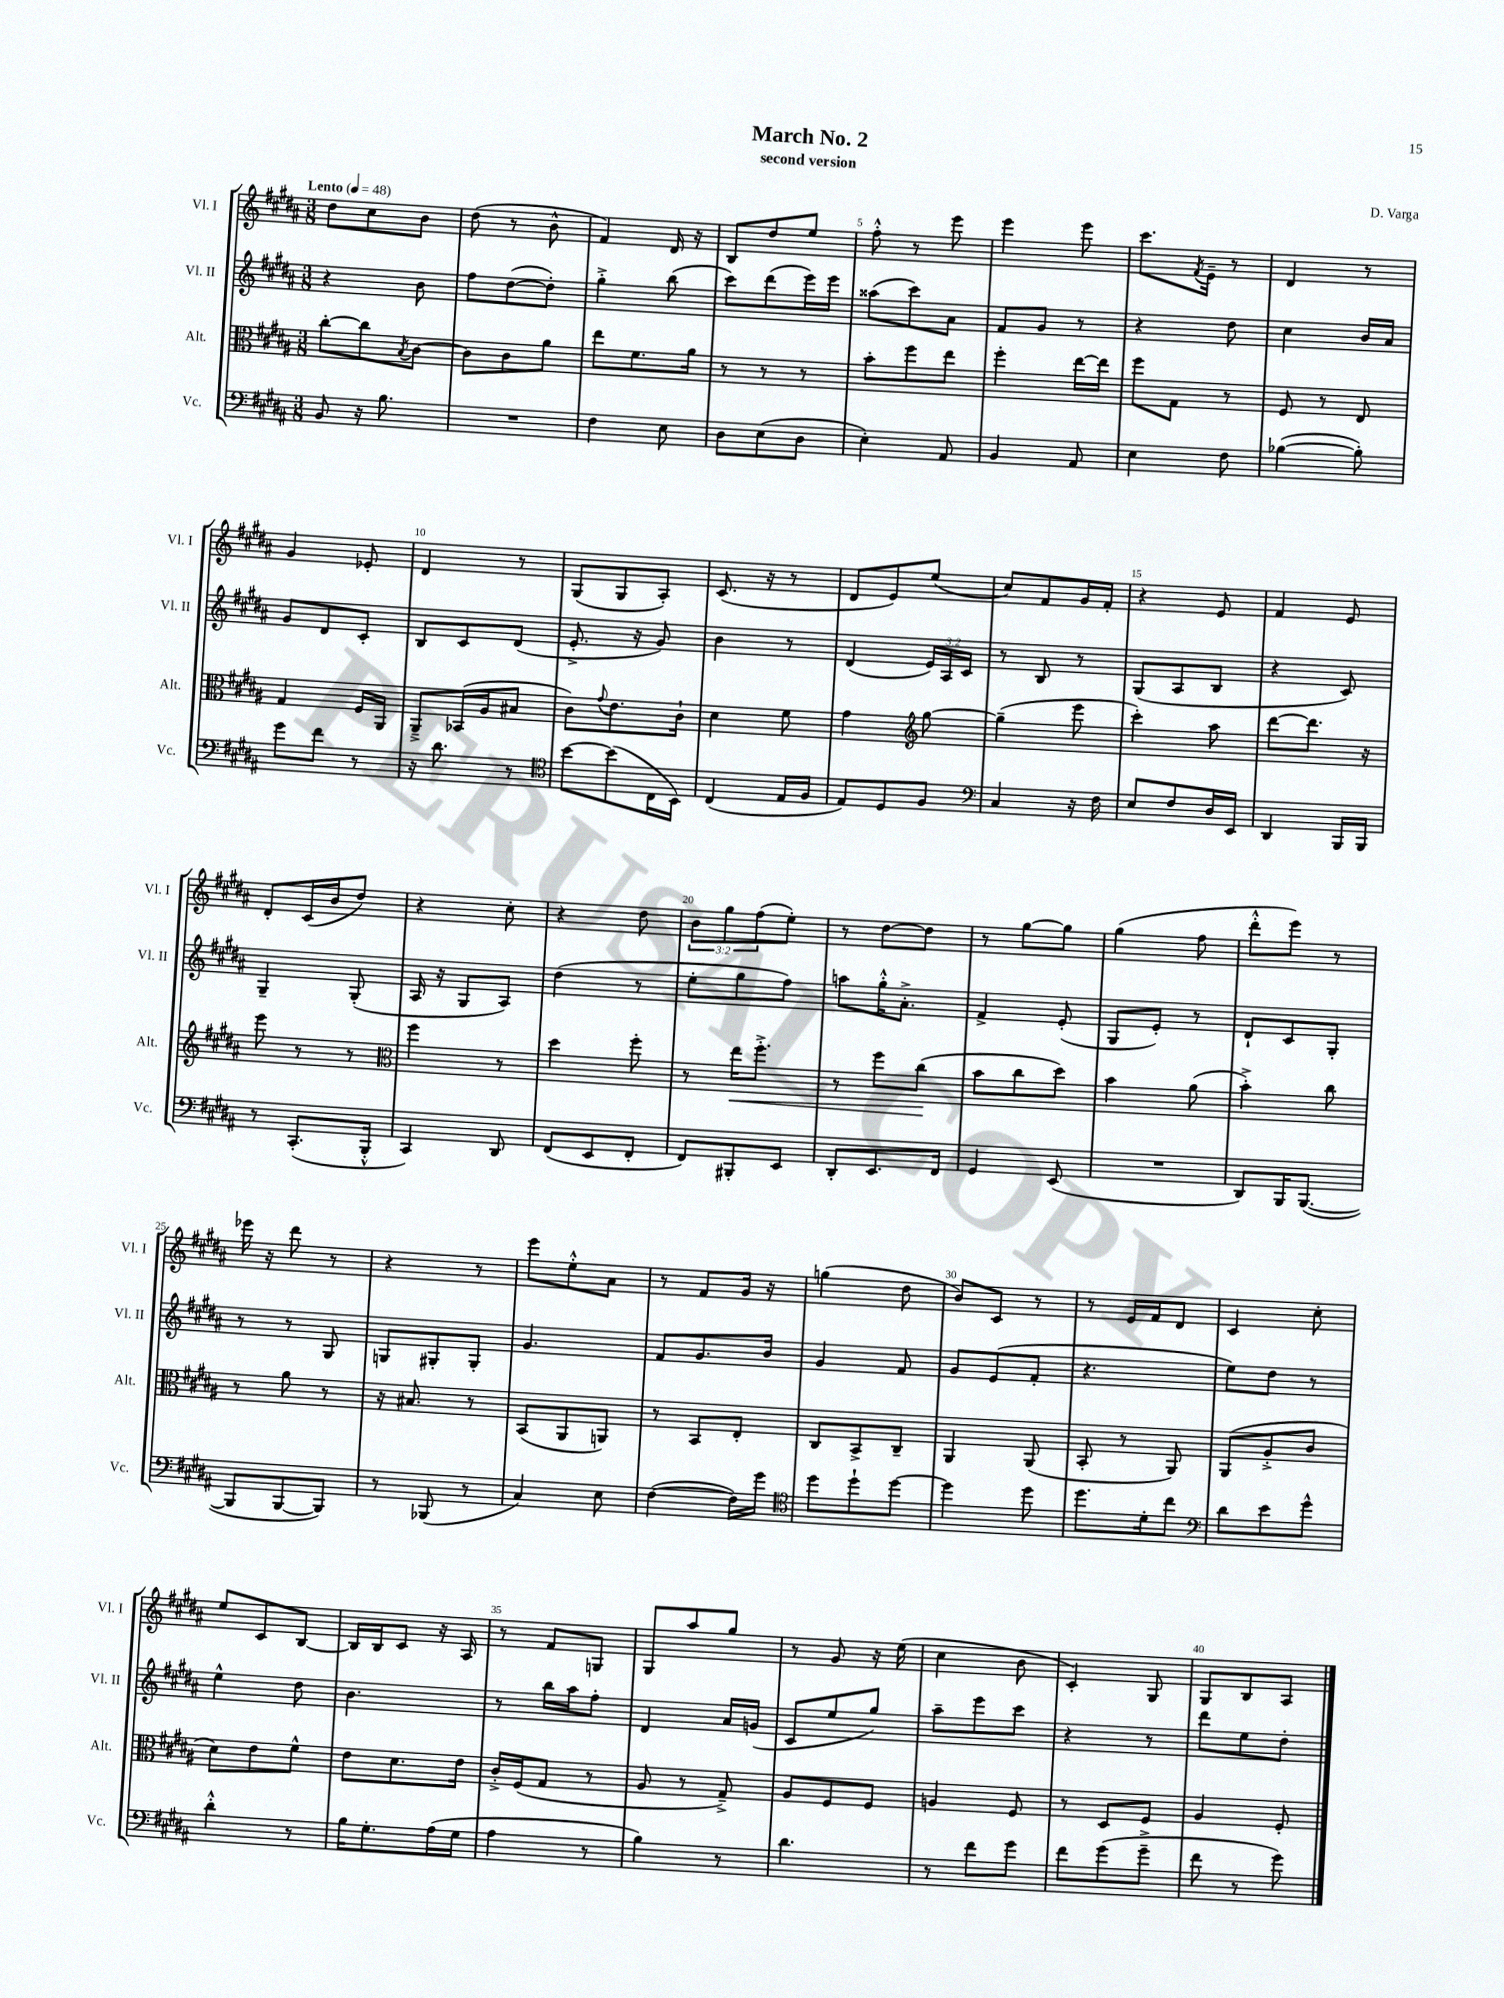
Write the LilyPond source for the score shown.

\header { title = "March No. 2" composer = "D. Varga" subtitle = "second version" }
<<
\new StaffGroup <<
\new Staff = "s0" \with { instrumentName = "Vl. I" shortInstrumentName = "Vl. I" } {
    \clef treble \key b \major \numericTimeSignature \time 3/8 \override Staff.TupletNumber.text = #tuplet-number::calc-fraction-text \tempo "Lento" 4 = 48
    dis''8 cis''8 b'8 |
    dis''8( r8 b'8-^ |
    fis'4) dis'16 r16 |
    b8 dis''8 e''8 |
    fis''8-.-^ r8 e'''8 |
    e'''4 e'''8 |
    cis'''8. \acciaccatura { fis'8 } e'16-- r8 |
    dis'4 r8 |
    gis'4 ees'8-. |
    dis'4 r8 |
    gis8( gis8 ais8-.) |
    cis'8.( r16 r8 |
    dis'8 e'8) e''8( |
    cis''8) fis'8 gis'16 fis'16-. |
    r4 e'8 |
    fis'4 e'8 |
    dis'8-. cis'16( b'16 dis''8) |
    r4 cis''8-. |
    r4 dis''8 |
    \tuplet 3/2 { b'8 gis''8 fis''8( } e''8-.) |
    r8 dis''8~ dis''8 |
    r8 gis''8~ gis''8 |
    gis''4( fis''8 |
    dis'''8-.-^ e'''8) r8 |
    ees'''16 r16 dis'''8 r8 |
    r4 r8 |
    e'''8 e''8-.-^ ais'8 |
    r8 fis'8 gis'16 r16 |
    g''4( dis''8 |
    b'8) cis'8 r8 |
    r8 e'16 fis'16 dis'8 |
    cis'4 cis''8-. |
    e''8 cis'8 b8~ |
    b16 b16 cis'8 r16 ais16 |
    r8 fis'8 g8 |
    gis8 ais''8 gis''8 |
    r8 gis'8 r16 e''16( |
    cis''4 b'8 |
    cis'4-.) gis8 |
    gis8 b8 ais8 \bar "|." |
}
\new Staff = "s1" \with { instrumentName = "Vl. II" shortInstrumentName = "Vl. II" } {
    \clef treble \key b \major \numericTimeSignature \time 3/8 \override Staff.TupletNumber.text = #tuplet-number::calc-fraction-text
    r4 b'8 |
    fis''8 dis''8~( dis''8-.) |
    gis''4-.-> b''8( |
    cis'''8) dis'''8( e'''16) e'''16 |
    aisis''8( cis'''8) ais'8 |
    fis'8 gis'8 r8 |
    r4 dis''8 |
    cis''4 b'16 ais'16 |
    gis'8 dis'8 cis'8-. |
    b8 cis'8 dis'8( |
    e'8.-.-> r16 gis'8) |
    b'4 r8 |
    dis'4( \tuplet 3/2 { e'16) ais16 cis'16 } |
    r8 b8 r8 |
    gis8( ais8 b8 |
    r4 cis'8) |
    gis4-- gis8-.( |
    ais16 r16 gis8 ais8) |
    dis''4( r8 |
    e''8-. gis''8 fis''8) |
    a''8 gis''16-.-^ ais'8.-.-> |
    fis'4-> e'8-.( |
    gis8 e'8-.) r8 |
    dis'8-! cis'8 gis8-. |
    r8 r8 gis8 |
    g8 gis8-. gis8-. |
    gis'4. |
    fis'8 gis'8. b'16 |
    gis'4 fis'8 |
    gis'8 e'8( fis'8-. |
    r4. |
    e''8) dis''8 r8 |
    e''4-^ dis''8 |
    b'4. |
    r8 b''16 ais''16 fis''8-. |
    dis'4 ais'16 g'16( |
    cis'8 e''8 gis''8) |
    ais''8-- e'''8 cis'''8 |
    r4 r8 |
    dis'''8 e''8 dis''8-. \bar "|." |
}
\new Staff = "s2" \with { instrumentName = "Alt." shortInstrumentName = "Alt." } {
    \clef alto \key b \major \numericTimeSignature \time 3/8
    cis''8~-. cis''8 \acciaccatura { b8 } cis'8~ |
    cis'8 cis'8 ais'8 |
    e''8 fis'8. ais'16 |
    r8 r8 r8 |
    b'8-. fis''8 e''8 |
    fis''4-. e''16~ e''16 |
    fis''8 gis8 r8 |
    fis8 r8 e8 |
    gis4 fis16 ais,16 |
    ais,8---> bes,16( ais16 bis8 |
    cis'8) \appoggiatura { gis'8 } e'8. cis'16-! |
    dis'4 fis'8 |
    gis'4 \clef treble gis''8~ |
    gis''4--( e'''8 |
    cis'''4-.) ais''8 |
    dis'''8~ dis'''8. r16 |
    e'''8 r8 r8 |
    \clef alto fis''4 r8 |
    dis''4 fis''8-. |
    r8 e''16\< fis''8.-.-> |
    r8 fis''8 cis''8\!( |
    b'8 cis''8 dis''8) |
    b'4 ais'8( |
    b'4-.->) cis''8 |
    r8 ais'8 r8 |
    r16 bis8. r8 |
    b,8( ais,8 a,8) |
    r8 b,8 e8-. |
    cis8 b,8-> cis8-- |
    ais,4 ais,8( |
    b,8-. r8 ais,8) |
    ais,8( ais8-.-> cis'8 |
    dis'8) e'8 fis'8-^ |
    e'8 dis'8. e'16 |
    cis'16-.-> fis16( gis8 r8 |
    ais8 r8 gis8--->) |
    ais8 fis8 fis8 |
    a4 fis8 |
    r8 dis8 fis8 |
    ais4 fis8-. \bar "|." |
}
\new Staff = "s3" \with { instrumentName = "Vc." shortInstrumentName = "Vc." } {
    \clef bass \key b \major \numericTimeSignature \time 3/8
    b,8 r16 b8. |
    R4. |
    fis4 e8 |
    dis8 e8( dis8 |
    e4-.) ais,8 |
    b,4 ais,8 |
    e4 fis8 |
    bes4~( bes8-.) |
    gis'8 fis'8 r8 |
    r16 dis'8. r8 |
    \clef tenor b'8~ b'8( cis16 b,16) |
    cis4( e16 fis16 |
    e8) dis8 fis8 |
    \clef bass cis4 r16 fis16 |
    e8 fis8 dis16 e,16 |
    dis,4 b,,16 b,,16 |
    r8 cis,8.-.( b,,16-.-^ |
    cis,4) dis,8 |
    fis,8( e,8 fis,8-. |
    fis,8) bis,,8-. e,8 |
    dis,8-. e,8. fis,16 |
    gis,4 e,8( |
    R4. |
    dis,8) b,,16 b,,8.~( |
    b,,8 b,,8~ b,,8) |
    r8 bes,,8( r8 |
    cis4) e8 |
    fis4~( fis16) gis'16 |
    \clef tenor dis''8 dis''8-! dis''8~ |
    dis''4 dis''8 |
    dis''8. dis'16-. cis''8 |
    \clef bass dis'8 e'8 gis'8-^ |
    dis'4-.-^ r8 |
    b16 gis8.-. ais16( gis16 |
    ais4 r8 |
    b4) r8 |
    dis'4. |
    r8 fis'8 gis'8 |
    fis'8 gis'8( gis'8---> |
    fis'8 r8 gis'8) \bar "|." |
}
>>
>>
\layout { \context { \Score \override BarNumber.break-visibility = ##(#f #t #t) barNumberVisibility = #(every-nth-bar-number-visible 5) } }
